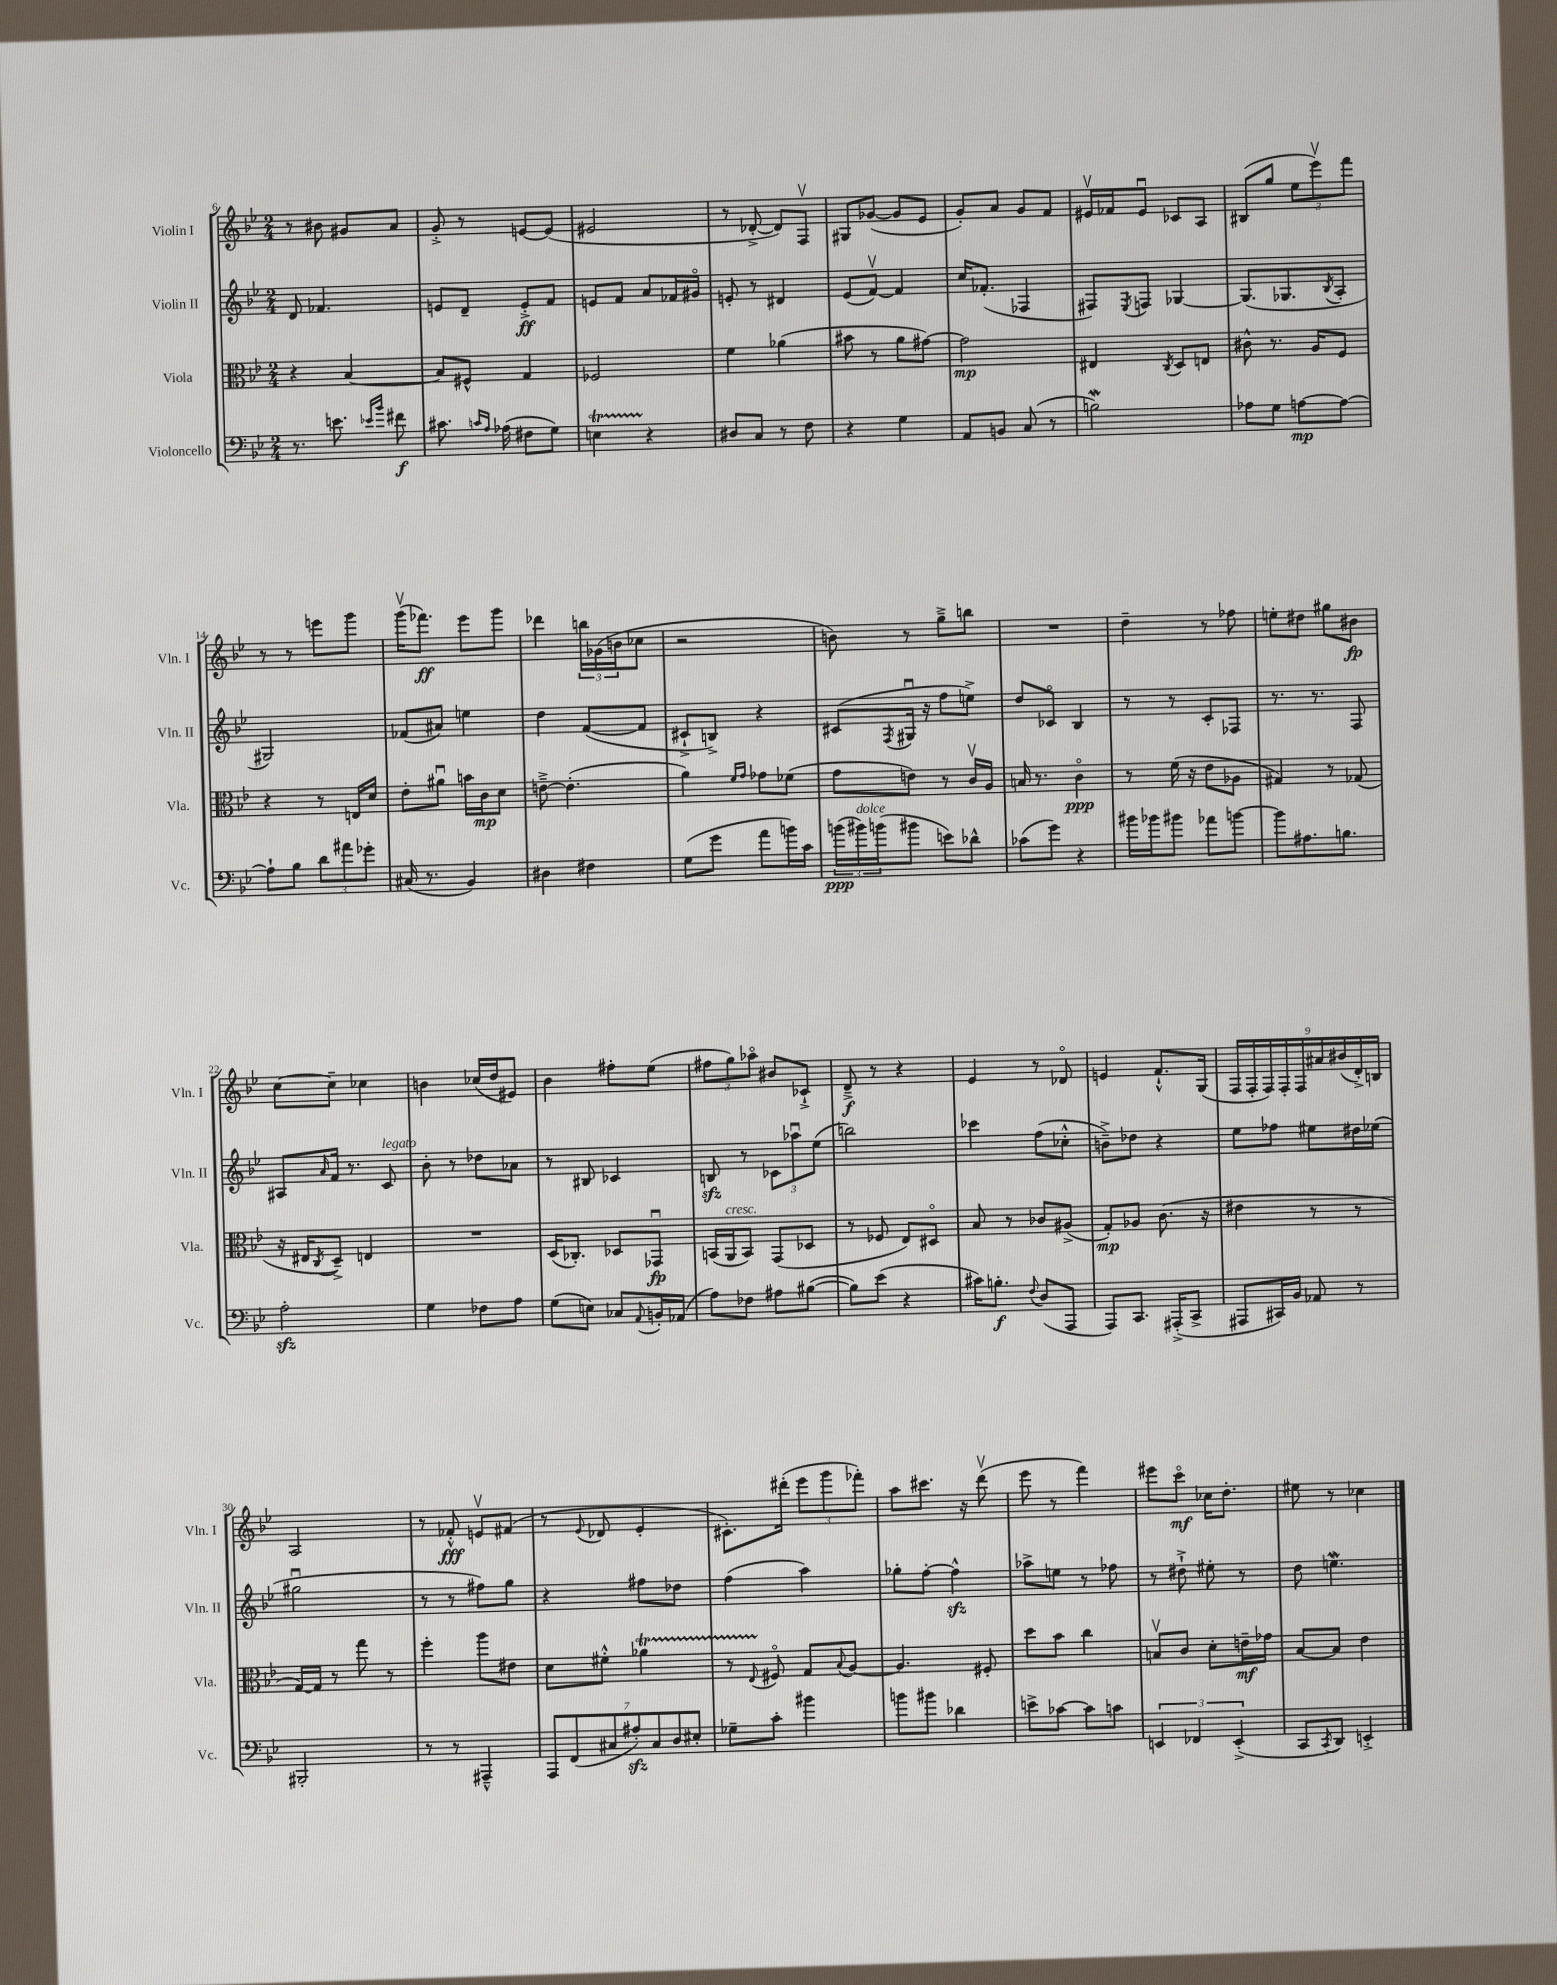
<<
\new StaffGroup <<
\new Staff = "s0" \with { instrumentName = "Violin I" shortInstrumentName = "Vln. I" } {
    \clef treble \key bes \major \numericTimeSignature \time 2/4
    r8 bis'8 gis'8 a'8 |
    g'8-.-> r8 e'8~ e'8( |
    eis'2 |
    r8 des'8~-.-> des'8) f8\upbow |
    gis8 ges'8~( ges'8 ees'8 |
    g'8-.) a'8 g'8 f'8 |
    eis'16\upbow fes'16 eis'8\downbow ces'8 a8 |
    bis8( g''8 \tuplet 3/2 { ees''8 ees'''8\upbow) f'''8 } |
    r8 r8 e'''8 g'''8 |
    g'''16\upbow( fes'''8.\ff) ees'''8 g'''8 |
    des'''4 \tuplet 3/2 { b''16 ges'16( b'16 } ces''8 |
    r2 |
    b'8) r8 g''8---> b''8 |
    R2 |
    d''4-- r8 fes''8 |
    e''8-. dis''8 gis''8 bis'8\fp |
    c''8~ c''8-- ces''4 |
    b'4 ces''16( d''16 eis'8) |
    bes'4 fis''8-. ees''8( |
    \tuplet 3/2 { fis''8 g''8) aes''8\flageolet } bis'8 ces'8-!-> |
    d'8--->\f r8 r4 |
    ees'4 r8 des'8\flageolet |
    e'4 f'8.-!-^ g16( |
    \tuplet 9/8 { f16 f16-. f16) f16-. f16 ais'16 bis'16( d'16-.->) b16 } |
    a2 |
    r8 fes'8-.-^\fff e'8\upbow fis'8( |
    r8 \appoggiatura { ees'8 } des'8 ees'4-. |
    cis'8.-.) dis'''16-.( \tuplet 3/2 { ees'''8 g'''8 fes'''8-.) } |
    a''8 cis'''8. r16 d'''8\upbow( |
    ees'''8 r8 f'''4) |
    eis'''8 c'''8\flageolet\mf ces''16 d''8.-. |
    eis''8 r8 ces''4 \bar "|." |
}
\new Staff = "s1" \with { instrumentName = "Violin II" shortInstrumentName = "Vln. II" } {
    \clef treble \key bes \major \numericTimeSignature \time 2/4
    d'8 fes'4. |
    e'8 d'8-- e'8-.->\ff f'8 |
    e'8 f'8 a'8 fes'16 gis'16\flageolet |
    e'8-. r8 dis'4 |
    ees'8( f'8~\upbow) f'4 |
    c''16 fes'8.-.( fes4 |
    fis8) \acciaccatura { ees8 } f8 ges4~ |
    ges8.( ges8. \acciaccatura { bes8 } a8-. |
    gis2) |
    fes'8( ais'8) e''4 |
    d''4 f'8~( f'8 |
    cis'8-!-> b8->) r4 |
    cis'8( \acciaccatura { f8 } gis16\downbow r16 f''8 e''8->) |
    d''8 ces'8\flageolet bes4 |
    r8 r8 c'8-. fes8 |
    r8. r8. f8 |
    ais8 \grace { a'16 } f'16 r8. c'8^\markup { \italic "legato" } |
    bes'8-. r8 des''8 aes'8 |
    r8 bis8 ces'4 |
    b8\sfz r8 \tuplet 3/2 { ces'8 aes''8\downbow ees''8( } |
    b''2) |
    ces'''4 f''8( ces''8-.-^ |
    b'8--->) des''8 r4 |
    ees''8 fes''8 eis''8 dis''16 ees''16( |
    gis''2\downbow |
    r8 r8 fis''8) g''8 |
    r4 fis''8 des''8 |
    f''4( a''4) |
    ges''8-. f''8~-. f''4-^\sfz |
    aes''8-> e''8 r8 fes''8 |
    r8 dis''8-!-> eis''8-. r8 |
    d''8 e''4.\mordent \bar "|." |
}
\new Staff = "s2" \with { instrumentName = "Viola" shortInstrumentName = "Vla." } {
    \clef alto \key bes \major \numericTimeSignature \time 2/4
    r4 bes4~ |
    bes8 fis8-^ g4 |
    fes2 |
    f'4 aes'4( |
    bis'8 r8 a'8 gis'8~) |
    gis'2\mp |
    eis4 \acciaccatura { c8 } d8 e8 |
    cis'8-^ r8. a16 f8 |
    r4 r8 e16 d'16 |
    ees'8-. ais'8\downbow b'16 c'16\mp d'8 |
    e'8~---> e'4.-.( |
    a'4) \grace { f'16 g'16 } ges'8 fes'8( |
    g'8 e'8) r8 c'16\upbow a16 |
    b16 r8. c'4\flageolet\ppp |
    r8 f'16( r16 ees'8 aes8 |
    gis4) r8 ges8( |
    r16 eis16 \acciaccatura { c8 } d8--->) e4 |
    R2 |
    d16( ces8.-.) des8 ges,8\downbow\fp |
    b,16( a,16^\markup { \italic "cresc." } b,8) g,8( des8 |
    r8 fes8 ees8) dis8\flageolet |
    bes8 r8 ces'8 ais8->( |
    g8-.\mp) aes8 c'8.( r16 |
    eis'4 r8 r8 |
    g16~) g16 r8 g''8 r8 |
    f''4-. a''8 eis'8 |
    d'8 fis'8-.-^ aes'4\startTrillSpan |
    r8 \appoggiatura { ees8 } fis8\flageolet\stopTrillSpan g8 \appoggiatura { bes8 } a8~ |
    a4. fis8-. |
    d''8 bes'8 c''4 |
    b8\upbow c'8 d'8-. e'16--\mf ges'16 |
    bes8~ bes8 ees'4 \bar "|." |
}
\new Staff = "s3" \with { instrumentName = "Violoncello" shortInstrumentName = "Vc." } {
    \clef bass \key bes \major \numericTimeSignature \time 2/4
    r8. e'8. \grace { ees'16 bes'16 } fis'8\f |
    cis'8. \grace { c'16 a16 } aes16( fis8 g8) |
    e4\startTrillSpan r4\stopTrillSpan |
    dis8 c8 r8 f8 |
    r4 g4 |
    a,8 b,8 c8( r8 |
    b2\mordent) |
    aes8 g8 a8~\mp a8~ |
    a8-! bes8 \tuplet 3/2 { d'8 ais'8 ges'8-. } |
    cis16( r8. bes,4) |
    dis4 fis4 |
    g8( g'8 a'8 b'16) c'16 |
    \tuplet 3/2 { b'16\ppp( bis'16^\markup { \italic "dolce" }) b'16( } bis'8 e'8) des'8-^ |
    ces'8( g'8) r4 |
    bis'16 bes'16 bis'8 aes'8 b'8~ |
    b'8 ais8. b8. |
    a2-.\sfz |
    g4 fes8 a8 |
    g8( e8) ces8 \appoggiatura { a,8 } b,16-. aes,16( |
    a8) fes8 ais8 bis8~( |
    bis8) ees'8( r4 |
    cis'16) b8.-.\f \appoggiatura { f8 } d8( a,,8 |
    a,,8) c,8. ais,,16-.->( c,8-> |
    ais,,8 cis,16) bes,16 aes,8 r8 |
    bis,,2-. |
    r8 r8 ais,,4---^ |
    \tuplet 7/4 { a,,8 f,8( cis8 ais8-.\sfz) cis8 d8 eis8-. } |
    ges8-- c'8-. bis'4 |
    b'8 bis'8 des'4 |
    e'8-> ces'8~ ces'8 c'8 |
    \tuplet 3/2 { e,4 fes,4 e,4-.->( } |
    c,8 \acciaccatura { c,8 } d,8) e,4-.-> \bar "|." |
}
>>
>>
\layout { \context { \Score currentBarNumber = #6 } }
